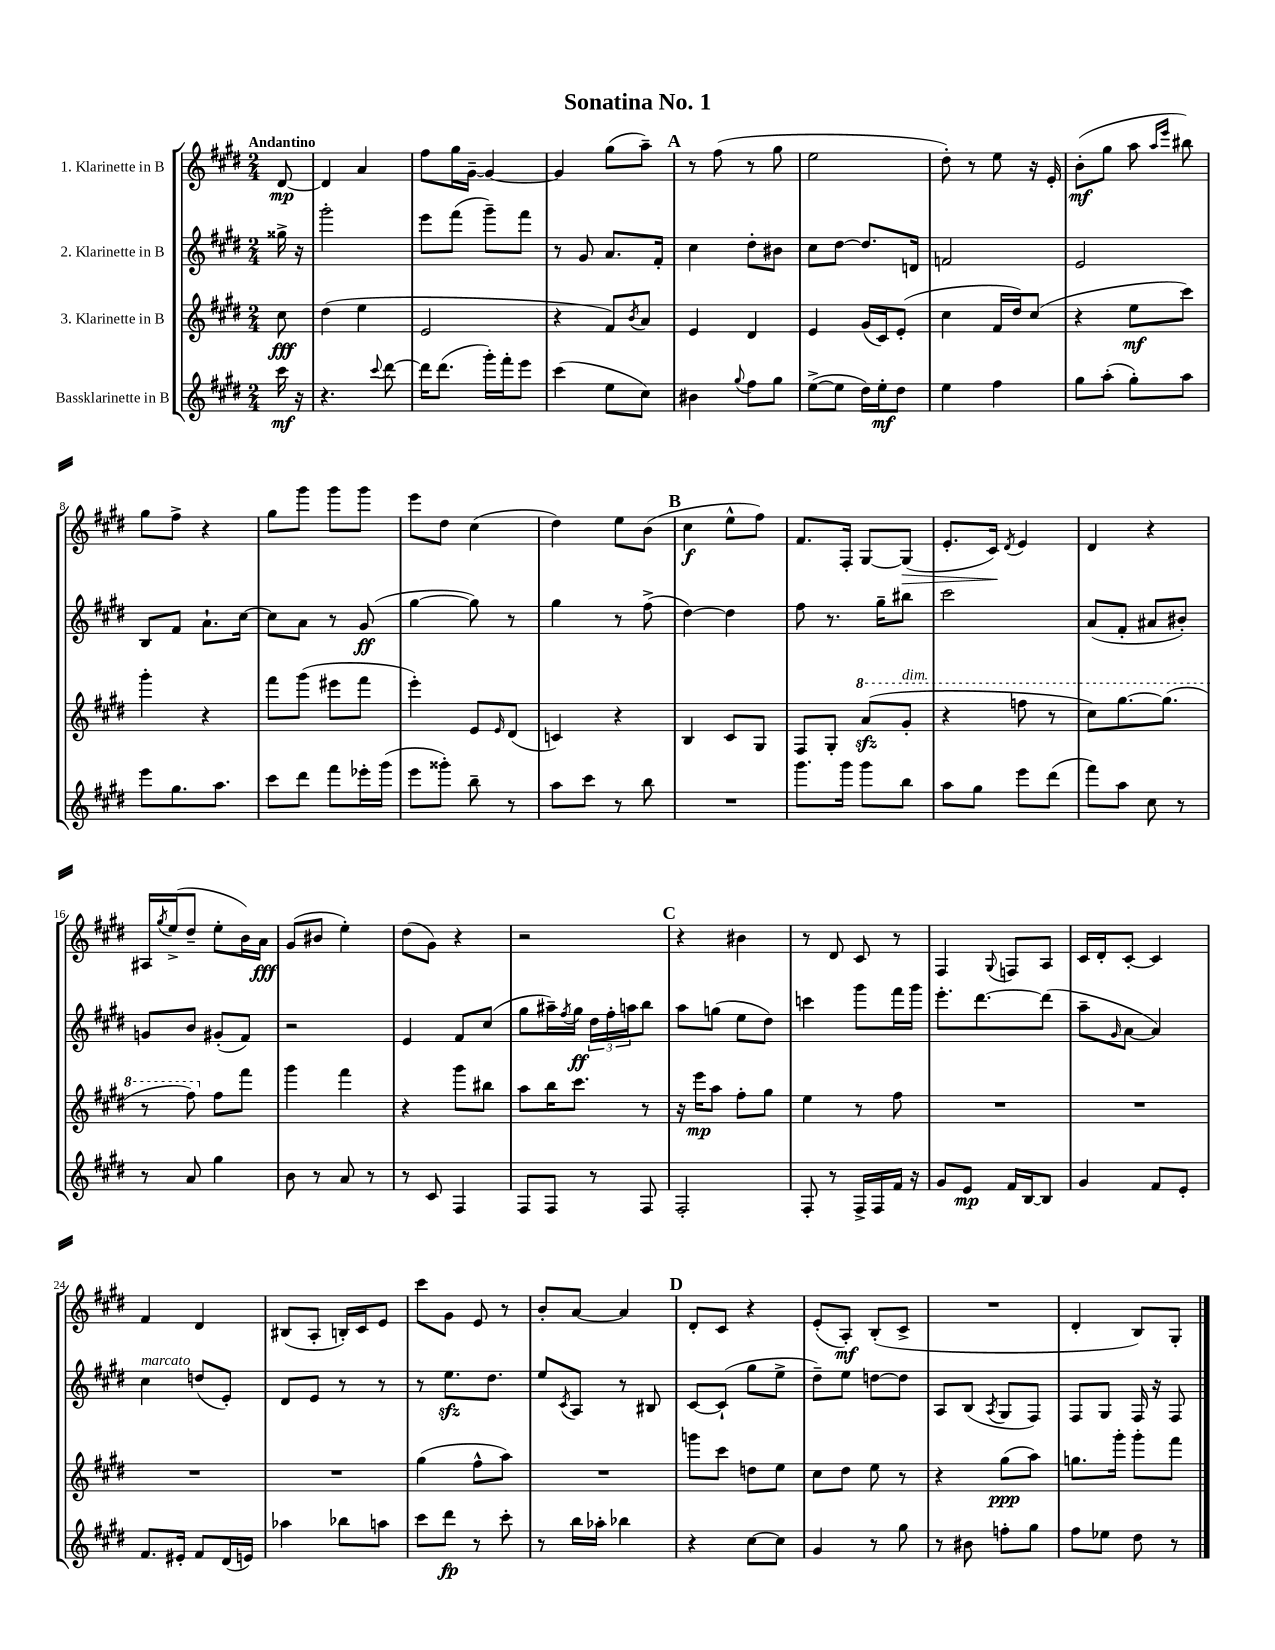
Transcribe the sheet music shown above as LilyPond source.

\header { title = "Sonatina No. 1" }
<<
\new StaffGroup <<
\new Staff = "s0" \with { instrumentName = "1. Klarinette in B" } {
    \clef treble \key e \major \numericTimeSignature \time 2/4 \partial 8 \tempo "Andantino"
    dis'8~\mp |
    dis'4 a'4 |
    fis''8 gis''16 gis'16~-- gis'4~ |
    gis'4 gis''8( a''8--) |
    \mark \markup { \bold "A" } r8 fis''8( r8 gis''8 |
    e''2 |
    dis''8-.) r8 e''8 r16 e'16-. |
    b'8-.\mf( gis''8 a''8 \grace { a''16 e'''16 } bis''8) |
    gis''8 fis''8-> r4 |
    gis''8 gis'''8 gis'''8 gis'''8 |
    e'''8 dis''8 cis''4( |
    dis''4) e''8 b'8( |
    \mark \markup { \bold "B" } cis''4\f e''8-^ fis''8) |
    fis'8. fis16-. gis8~ gis8\>( |
    e'8.-. cis'16\!) \acciaccatura { dis'8 } e'4 |
    dis'4 r4 |
    ais16 \acciaccatura { gis''8 } e''16->( dis''8-- e''8-. b'16) a'16\fff |
    gis'8( bis'8 e''4-.) |
    dis''8( gis'8) r4 |
    r2 |
    \mark \markup { \bold "C" } r4 bis'4 |
    r8 dis'8 cis'8 r8 |
    fis4 \appoggiatura { gis8 } f8 a8 |
    cis'16 dis'16-. cis'8~-. cis'4 |
    fis'4 dis'4 |
    bis8( a8-. b16-.) cis'16 e'8 |
    cis'''8 gis'8 e'8 r8 |
    b'8-. a'8~ a'4 |
    \mark \markup { \bold "D" } dis'8-. cis'8 r4 |
    e'8-.( a8-.\mf) b8-.( cis'8-> |
    R2 |
    dis'4-. b8) gis8-. \bar "|." |
}
\new Staff = "s1" \with { instrumentName = "2. Klarinette in B" } {
    \clef treble \key e \major \numericTimeSignature \time 2/4 \partial 8
    gisis''16-> r16 |
    gis'''2-. |
    e'''8 fis'''8( gis'''8--) fis'''8 |
    r8 gis'8 a'8. fis'16-. |
    \mark \markup { \bold "A" } cis''4 dis''8-. bis'8 |
    cis''8 dis''8~ dis''8. d'16 |
    f'2 |
    e'2 |
    b8 fis'8 a'8.-! cis''16~ |
    cis''8 a'8 r8 gis'8\ff( |
    gis''4~ gis''8) r8 |
    gis''4 r8 fis''8->( |
    \mark \markup { \bold "B" } dis''4~) dis''4 |
    fis''8 r8. gis''16-- bis''8 |
    cis'''2 |
    a'8( fis'8-. ais'8 bis'8-.) |
    g'8 b'8 gis'8-.( fis'8) |
    r2 |
    e'4 fis'8 cis''8( |
    gis''8 ais''16--) \acciaccatura { fis''8 } gis''16\ff \tuplet 3/2 { dis''16 fis''16-. a''16 } b''8 |
    \mark \markup { \bold "C" } a''8 g''8( e''8 dis''8) |
    c'''4 gis'''8 fis'''16 gis'''16 |
    e'''8.-. dis'''8.~ dis'''8( |
    a''8-- \grace { gis'16 } a'8~ a'4) |
    cis''4^\markup { \italic "marcato" } d''8( e'8-.) |
    dis'8 e'8 r8 r8 |
    r8 e''8.\sfz dis''8. |
    e''8 \acciaccatura { cis'8 } a8 r8 bis8 |
    \mark \markup { \bold "D" } cis'8~ cis'8-!( gis''8 e''8-> |
    dis''8--) e''8 d''8~ d''8 |
    a8 b8( \acciaccatura { a8 } gis8 fis8) |
    fis8 gis8 fis16 r16 fis8 \bar "|." |
}
\new Staff = "s2" \with { instrumentName = "3. Klarinette in B" } {
    \clef treble \key e \major \numericTimeSignature \time 2/4 \partial 8
    cis''8\fff |
    dis''4( e''4 |
    e'2 |
    r4 fis'8) \acciaccatura { b'8 } a'8 |
    \mark \markup { \bold "A" } e'4 dis'4 |
    e'4 gis'16( cis'16) e'8-.( |
    cis''4 fis'16 dis''16) cis''8( |
    r4 e''8\mf cis'''8) |
    gis'''4-. r4 |
    fis'''8 gis'''8( eis'''8 fis'''8 |
    e'''4-.) e'8 \grace { e'16 } dis'8( |
    c'4) r4 |
    \mark \markup { \bold "B" } b4 cis'8 gis8 |
    fis8 gis8-. \ottava #1 a''8\sfz( gis''8-.^\markup { \italic "dim." } |
    r4 f'''8 r8 |
    cis'''8) gis'''8.~ gis'''8.( |
    r8 fis'''8) \ottava #0 fis''8 fis'''8 |
    gis'''4 fis'''4 |
    r4 gis'''8 bis''8 |
    a''8 b''16 cis'''8. r8 |
    \mark \markup { \bold "C" } r16 e'''16\mp a''8 fis''8-. gis''8 |
    e''4 r8 fis''8 |
    R2 |
    R2 |
    R2 |
    R2 |
    gis''4( fis''8-^ a''8) |
    R2 |
    \mark \markup { \bold "D" } g'''8 cis'''8 d''8 e''8 |
    cis''8 dis''8 e''8 r8 |
    r4 gis''8\ppp( a''8) |
    g''8. gis'''16-. gis'''8-. fis'''8 \bar "|." |
}
\new Staff = "s3" \with { instrumentName = "Bassklarinette in B" } {
    \clef treble \key e \major \numericTimeSignature \time 2/4 \partial 8
    cis'''16\mf r16 |
    r4. \appoggiatura { cis'''8 } dis'''8~ |
    dis'''16 dis'''8.( gis'''16-.) fis'''16-. e'''8 |
    cis'''4( e''8 cis''8) |
    \mark \markup { \bold "A" } bis'4 \appoggiatura { gis''8 } fis''8 gis''8 |
    e''8~->( e''8 dis''16) e''16-.\mf dis''8 |
    e''4 fis''4 |
    gis''8 a''8-.( gis''8-.) a''8 |
    e'''8 gis''8. a''8. |
    cis'''8 dis'''8 fis'''8 ees'''16-. gis'''16( |
    e'''8 gisis'''8-.) b''8-- r8 |
    a''8 cis'''8 r8 b''8 |
    \mark \markup { \bold "B" } R2 |
    gis'''8. gis'''16 gis'''8 b''8 |
    a''8 gis''8 e'''8 dis'''8( |
    fis'''8) a''8 cis''8 r8 |
    r8 a'8 gis''4 |
    b'8 r8 a'8 r8 |
    r8 cis'8 fis4 |
    fis8 fis8 r8 fis8 |
    \mark \markup { \bold "C" } fis2-. |
    fis8-. r8 fis16-> fis16 fis'16 r16 |
    gis'8 e'8\mp fis'16 b16~ b8 |
    gis'4 fis'8 e'8-. |
    fis'8. eis'16-. fis'8 dis'16( e'16) |
    aes''4 bes''8 a''8 |
    cis'''8 dis'''8\fp r8 cis'''8-. |
    r8 b''16 aes''16-. bes''4 |
    \mark \markup { \bold "D" } r4 cis''8~ cis''8 |
    gis'4 r8 gis''8 |
    r8 bis'8 f''8-. gis''8 |
    fis''8 ees''8 dis''8 r8 \bar "|." |
}
>>
>>
